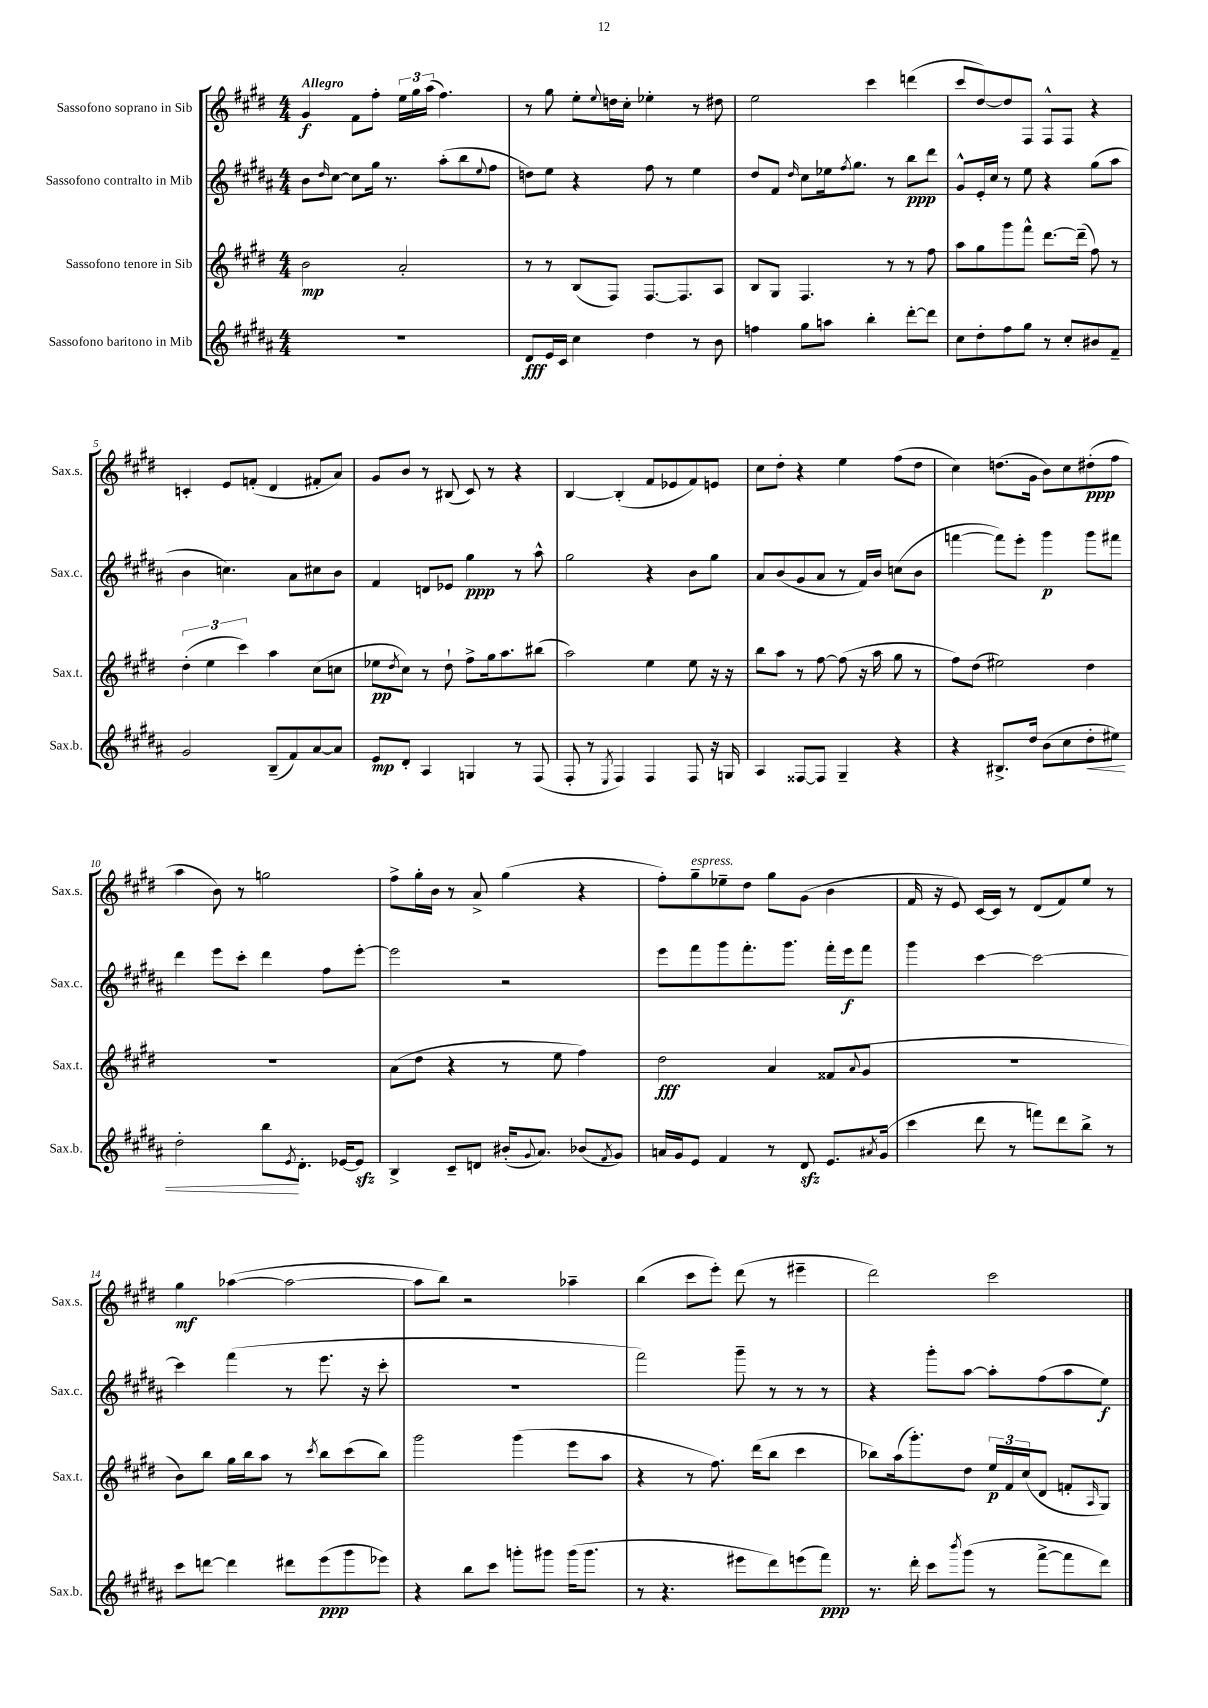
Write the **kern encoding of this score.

**kern	**kern	**kern	**kern
*staff4	*staff3	*staff2	*staff1
*clefG2	*clefG2	*clefG2	*clefG2
*k[f#c#g#d#a#]	*k[f#c#g#d#]	*k[f#c#g#d#a#]	*k[f#c#g#d#]
*M4/4	*M4/4	*M4/4	*M4/4
1r	2b	8b	4g#
.	.	16qqdd#	.
.	.	[8cc#	.
.	.	8cc#]	8f#
.	.	16gg#	8ff#'
.	.	8.r	.
.	2a'	.	24ee
.	.	.	24gg#
.	.	.	(24aa
.	.	(8aa#'	4.ff#)
.	.	8bb	.
.	.	8qqee	.
.	.	8ff#	.
=	=	=	=
8d#	8r	8dd)	8r
16e	8r	8ee	8gg#
16c#	.	.	.
4cc#	(8B	4r	8ee'
.	.	.	8qqee
.	8F#)	.	16dd
.	.	.	16cc#'
4dd#	[8.F#	8ff#	4ee-'
.	.	8r	.
.	8.F#]	.	.
8r	.	4ee	8r
8b	8A	.	8dd#
=	=	=	=
4ff	8B	8dd#	2ee
.	8G#	8f#	.
.	.	16qqdd#	.
8gg#	4.F#	8cc#	.
8aa	.	16ee-	.
.	.	8qff#	.
.	.	8.gg#	.
4bb'	.	.	4ccc#
.	8r	8r	.
[8ddd#'	8r	8bb	(4ddd
8ddd#]	8ff#	8ddd#	.
=	=	=	=
8cc#	8aa	8g#^^	8ccc#
8dd#'	8gg#	16e'	[8dd#)
.	.	16cc#	.
8ff#	8ggg#	8r	8dd#]
8gg#	8fff#^^	8ee	8F#
8r	[8.ddd#	4r	8F#^^
8cc#'	.	.	8F#
.	(16ddd#~]	.	.
8b#	8ff#)	(8gg#	4r
8f#~	8r	8aa#	.
=	=	=	=
2g#	(6dd#'	4b	4c'
.	6ee	.	.
.	.	4.cc)	8e
.	6ccc#)	.	.
.	.	.	(8f'
(8B~	4aa	.	4d#
8f#)	.	8a#	.
[8a#	(8cc#	8cc#	8f#'
8a#]	8cc	8b	8a)
=	=	=	=
8e	8ee-	4f#	8g#
.	8qdd#	.	.
8d#'	8cc#)	.	8b
4A#	8r	8d	8r
.	8dd#`	8e-	(8B#
4G	8ff#^	4gg#	8c#)
.	16gg#	.	8r
.	8.aa	.	.
8r	.	8r	4r
(8F#	(8bb#	8aa#^^	.
=	=	=	=
8F#'	2aa)	2gg#	[4B
8r	.	.	.
8qE	.	.	.
4F#)	.	.	(4B']
4F#	4ee	4r	8f#
.	.	.	8e-
8F#	8ee	8b	8f#)
16r	16r	8gg#	8e
16G	16r	.	.
=	=	=	=
4A#	8bb	8a#	8cc#
.	8aa	(8b	8dd#'
[8F##	8r	8g#	4r
8F##]	[8ff#	8a#	.
4G#~	(8ff#]	8r	4ee
.	16r	16f#)	.
.	16aa	16b	.
4r	8gg#	(8cc	(8ff#
.	8r	8b	8dd#
=	=	=	=
4r	8ff#)	[4fff	4cc#)
.	(8dd#	.	.
8.B#^	2ee#)	8fff])	(8.dd
.	.	8eee'	.
16dd#	.	.	16g#
(8b	.	4ggg#	8b)
8cc#	.	.	8cc#
8dd#'	4dd#	8ggg#	(8dd#'
8ee#)	.	8fff#	8ff#
=	=	=	=
2dd#'	1r	4ddd#	4aa
.	.	8eee	8b)
.	.	8ccc#'	8r
8bb	.	4ddd#	2gg
8qe	.	.	.
8.d#'	.	.	.
.	.	8ff#	.
[16e-	.	.	.
8e-]	.	[8eee'	.
=	=	=	=
4B^	(8a	2eee]	8ff#^
.	8dd#	.	16gg#'
.	.	.	16b
8c#~	4r	.	8r
8d	.	.	8a^
(16b#'	8r	2r	(4gg#
8qqg#	.	.	.
8.a#)	.	.	.
.	8ee	.	.
(8b-	4ff#)	.	4r
8qf#	.	.	.
8g#)	.	.	.
=	=	=	=
16a	2dd#	8eee	8ff#')
16g#	.	.	.
8e	.	8fff#	8gg#~
4f#	.	8ggg#	8ee-~
.	.	8.fff#'	8dd#
8r	4a	.	8gg#
.	.	8.ggg#	.
8d#	.	.	(8g#
8.e	(8f##	16fff#'	4b
.	.	16eee	.
.	8qqa	.	.
.	8g#	8fff#	.
8qa#	.	.	.
(16g#	.	.	.
=	=	=	=
4ccc#	1r	4ggg#	16f#
.	.	.	16r
.	.	.	8e)
8ddd#	.	[4ccc#	[16c#
.	.	.	16c#]
8r	.	.	8r
8fff)	.	2ccc#_	(8d#
8ddd#	.	.	8f#)
8bb^	.	.	8ee
8r	.	.	8r
=	=	=	=
8ccc#	8b)	4ccc#]	4gg#
[8ddd	8bb	.	.
4ddd]	16gg#	(4fff#	([4aa-
.	16bb	.	.
.	8aa	.	.
8ddd#	8r	8r	2aa-_
.	8qccc#	.	.
(8eee	8bb	8.eee	.
8ggg#	(8ccc#	.	.
.	.	16r	.
8eee-)	8bb)	8ccc#'	.
=	=	=	=
4r	2ggg#	1r	8aa-]
.	.	.	8bb)
8bb	.	.	2r
8ccc#	.	.	.
8ggg'	(4ggg#	.	.
8ggg#	.	.	.
(16ggg#	8eee	.	4aa-~
8.ggg#	.	.	.
.	8aa	.	.
=	=	=	=
8r	4r	2fff#)	(4bb
4.r	.	.	.
.	8r	.	8ccc#
.	8.ff#)	.	8eee')
8eee#	.	8ggg#~	(8ddd#
.	(16ddd#	.	.
8ddd#)	8bb	8r	8r
(8eee	4ccc#	8r	4eee#~
8fff#)	.	8r	.
=	=	=	=
8.r	8bb-)	4r	2ddd#)
.	(16aa	.	.
16ddd#'	8.ggg#')	.	.
8ccc#	.	8ggg#'	.
8qbbb	.	.	.
(8ggg#	8dd#	[8aa#	.
8r	24ee	8aa#']	2ccc#
.	24f#	.	.
.	(24cc#	.	.
[8fff#^	8d#	(8ff#	.
8fff#]	8f'	8aa#	.
.	16qqA	.	.
8ddd#)	8G#)	8ee)	.
==	==	==	==
*-	*-	*-	*-
